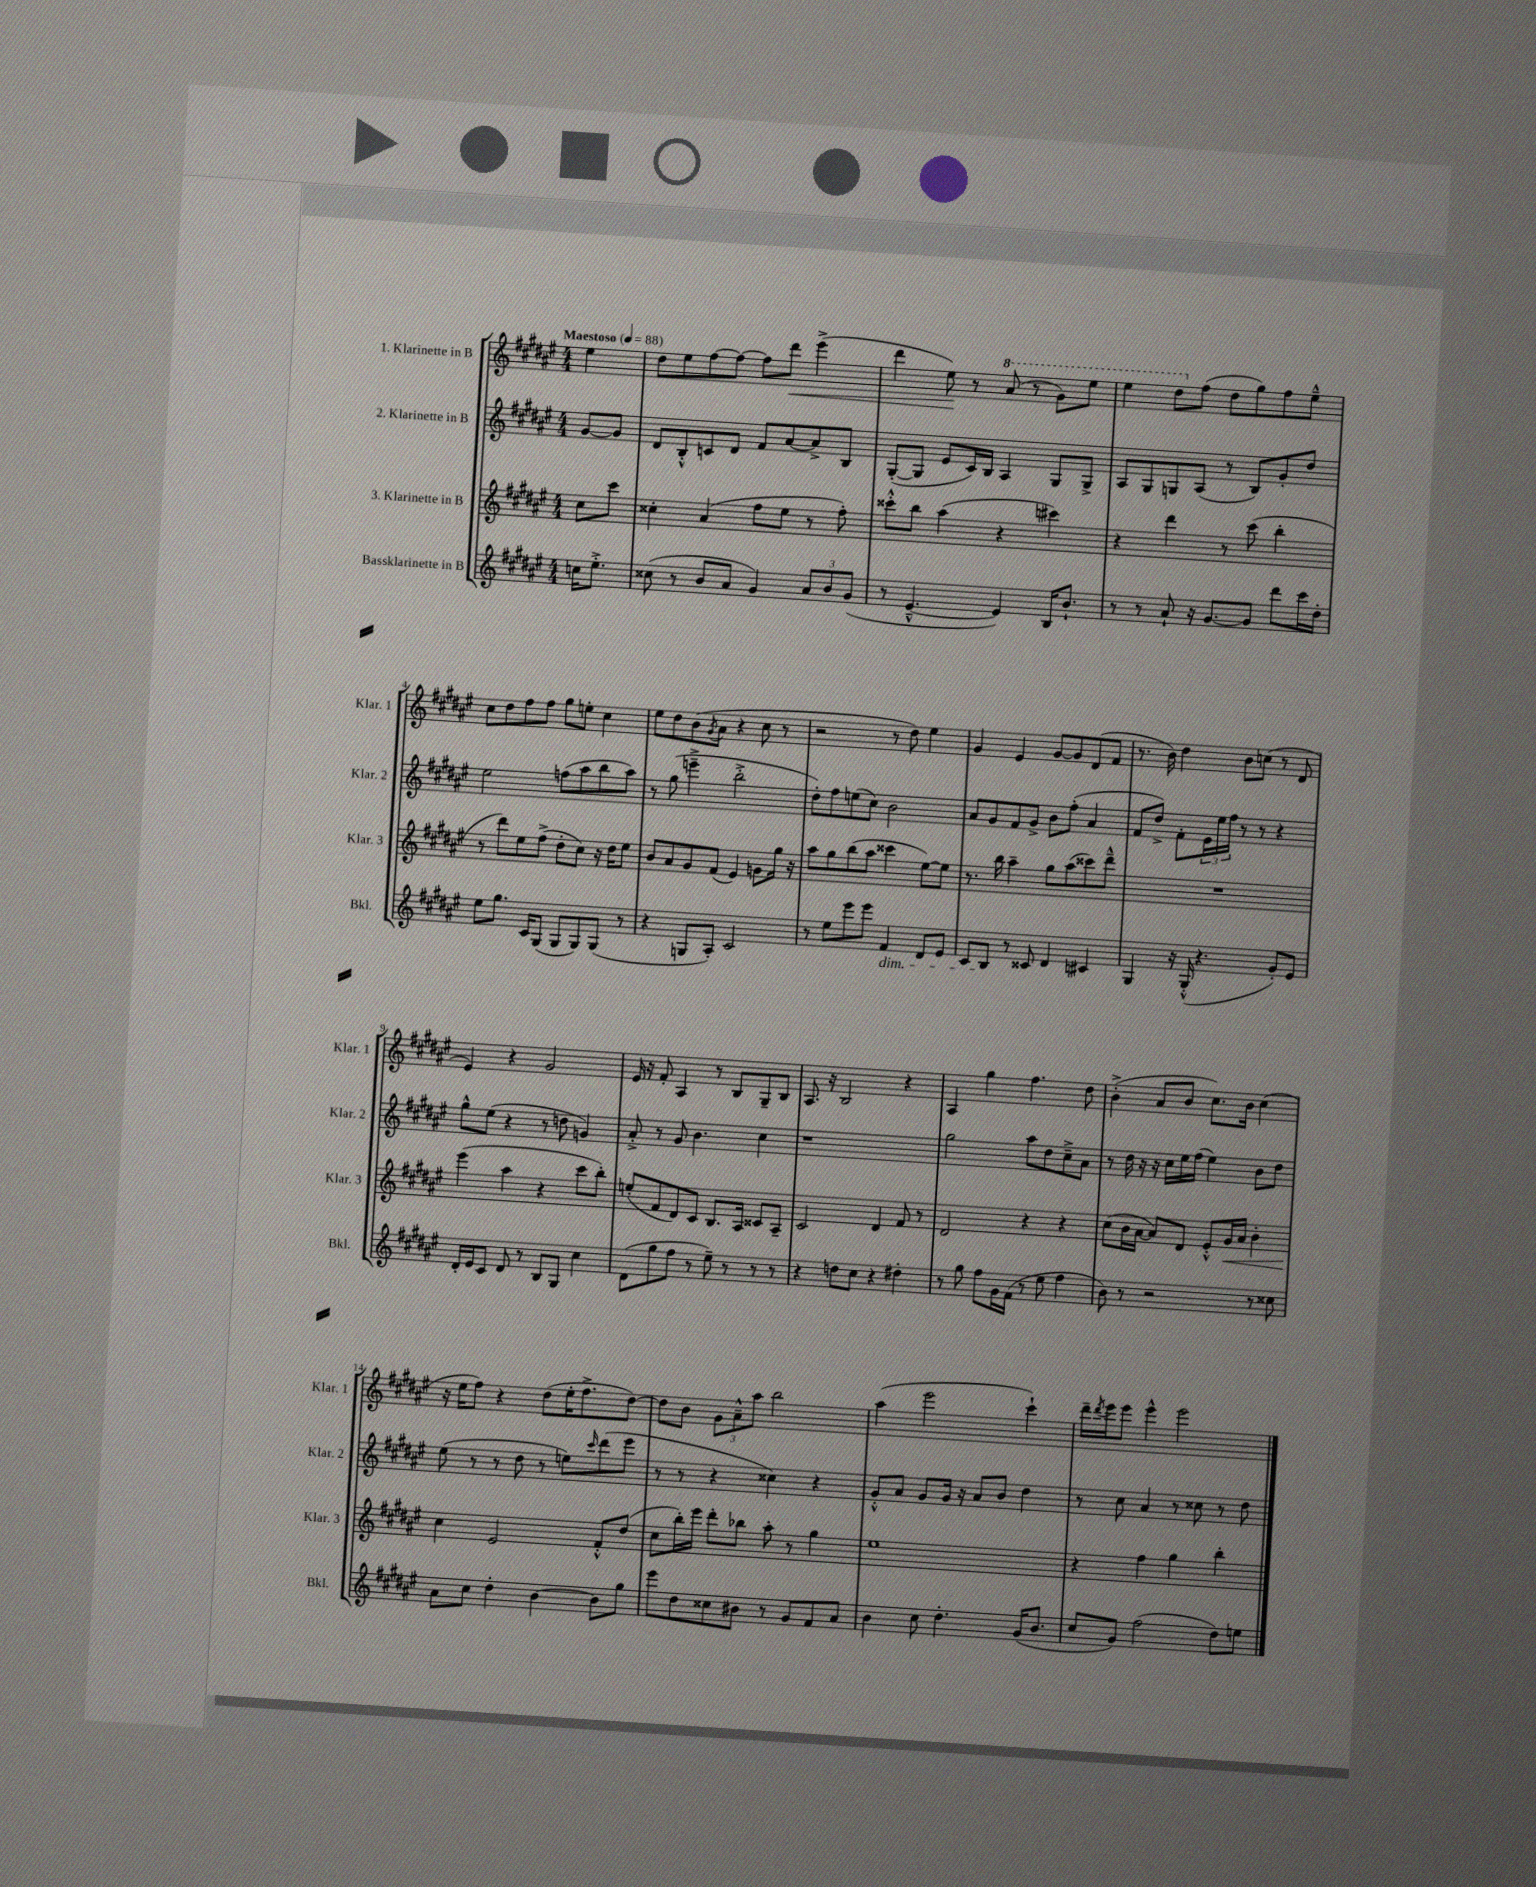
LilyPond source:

<<
\new StaffGroup <<
\new Staff = "s0" \with { instrumentName = "1. Klarinette in B" shortInstrumentName = "Klar. 1" } {
    \clef treble \key fis \major \numericTimeSignature \time 4/4 \partial 4 \tempo "Maestoso" 4 = 88
    eis''4 |
    dis''8 eis''8 fis''8~ fis''8~ fis''8 dis'''8\< eis'''4->( |
    dis'''4 eis''8\!) r8 \ottava #1 ais''8( r8 gis''8) eis'''8 |
    eis'''4 dis'''8 \ottava #0 fis''8( dis''8 gis''8) fis''8 eis''8---^ |
    cis''8 dis''8 fis''8 fis''8 gis''8 e''8-. cis''4 |
    eis''8 dis''8 b'8( \acciaccatura { gis'8 } ais'8 r4 cis''8 r8 |
    r2 r8 dis''8) eis''4 |
    gis'4 eis'4 gis'8~ gis'8 dis'8( fis'8 |
    r8. b'16) dis''4 b'8 c''8( r8 dis'8 |
    eis'4) r4 gis'2 |
    eis'16 r16 fis'8-. ais4 r8 b8 gis8-- b8 |
    ais8. r16 b2 r4 |
    ais4 gis''4 fis''4. dis''8 |
    b'4-.->( ais'8 b'8 cis''8.) b'16 cis''4( |
    r16 eis''16 fis''8) r4 dis''8( eis''16-. fis''8.-> dis''8~) |
    dis''8 b'8 \tuplet 3/2 { gis'8 ais'8---^ ais''8 } b''2 |
    ais''4( eis'''2 cis'''4-!) |
    dis'''16-- \acciaccatura { dis'''8 } eis'''16 eis'''8 eis'''4-^ eis'''2 \bar "|." |
}
\new Staff = "s1" \with { instrumentName = "2. Klarinette in B" shortInstrumentName = "Klar. 2" } {
    \clef treble \key fis \major \numericTimeSignature \time 4/4 \partial 4
    gis'8~ gis'8 |
    dis'8 b8-.-^ c'8 dis'8 fis'8 ais'8~ ais'8-> b8 |
    gis8~-.( gis8 eis'8 cis'16) b16 ais4 gis8 gis8-> |
    ais8 gis8 g8 ais8( r8 b8) gis'8-. dis''8 |
    eis''2 f''8( ais''8 b''8 ais''8) |
    r8 gis''8( e'''4---> b''2-.-> |
    dis''8-.) fis''8 e''8( cis''8) b'2 |
    ais'8 gis'8 fis'8 gis'8-> b'8 fis''8-.( ais'4 |
    fis'8 dis''8->) fis'8-. \tuplet 3/2 { eis'16 eis''16 fis''16 } r8 r8 r4 |
    gis''8-^ eis''8( r4 r8 d''8 g'4) |
    ais'8-.-> r8 gis'8 b'4. cis''4 |
    r1 |
    gis''2 ais''8 dis''8 cis''8---> ais'8 |
    r8 dis''16 r16 r16 cis''16 eis''16 fis''16( eis''4) b'8 dis''8 |
    eis''8( r8 r8 dis''8 r8 e''8) \grace { cis'''16 } dis'''8( eis'''8 |
    r8 r8 r4 cisis''4) r4 |
    gis'8-.-^ ais'8 gis'8 gis'16 r16 ais'8 b'8 dis''4 |
    r8 cis''8 ais'4 r8 cisis''8 r8 dis''8 \bar "|." |
}
\new Staff = "s2" \with { instrumentName = "3. Klarinette in B" shortInstrumentName = "Klar. 3" } {
    \clef treble \key fis \major \numericTimeSignature \time 4/4 \partial 4
    cis''8 cis'''8 |
    cisis''4-. ais'4( fis''8 eis''8 r8 fis''8-.) |
    cisis'''8-.-^ b''8 ais''4( r4 cis'''4) |
    r4 dis'''4 r8 cis'''8( b''4-. |
    r8 dis'''8) eis''8 fis''8->( dis''8-. cis''8) r16 dis''16 eis''8 |
    b'8 ais'8 gis'8 fis'8( eis'4) g'8 gis''16 r16 |
    ais''8 gis''8 b''8( ais''8 cisis'''4 eis''8~) eis''8 |
    r8. b''16 ais''4-- gis''8 ais''8( cisis'''8) dis'''8---^ |
    R1 |
    eis'''4( ais''4 r4 cis'''8 b''8-.) |
    e''8-.( fis'8 dis'8) cis'8 b8. ais16 cisis'8 ais8-- |
    cis'2 dis'4 fis'8 r8 |
    dis'2 r4 r4 |
    cis''8( b'16 ais'16~ ais'8) dis'8 eis'8-.-^ gis'16\< ais'16 b'4-. |
    cis''4\! eis'2 fis'8-.-^ dis''8( |
    cis''8 b''16-.) eis'''16 dis'''8-. bes''8 ais''8-. r8 gis''4 |
    eis''1 |
    r4 fis''4 gis''4 b''4-. \bar "|." |
}
\new Staff = "s3" \with { instrumentName = "Bassklarinette in B" shortInstrumentName = "Bkl." } {
    \clef treble \key fis \major \numericTimeSignature \time 4/4 \partial 4
    c''16 eis''8.-.-> |
    cisis''8( r8 b'8 ais'8 gis'4) \tuplet 3/2 { ais'8 b'8 gis'8( } |
    r8 eis'4.~---^ eis'4) b16 b'8.-! |
    r8 r8 ais'8-! r16 gis'8.~ gis'8 dis'''8 cis'''16 dis''16-. |
    eis''8 gis''8. cis'16 gis8( gis8 gis8) gis8( r8 |
    r4 g8 ais8-.) cis'2 |
    r8 eis''8 eis'''8 eis'''8 fis'4\dim dis'8 eis'8 |
    cis'8 b8\! r8 cisis'8 dis'4 cis'4 |
    gis4 r16 gis16-.-^( r4. gis'8-.) eis'8 |
    dis'16-. eis'16 cis'8 dis'8 r8 b8 gis8 cis''4 |
    dis'8( gis''8 fis''8 r8 eis''8--) r8 r8 r8 |
    r4 d''8 cis''8 r4 dis''4-. |
    r8 gis''8 fis''8 gis'16 fis'16( r8 eis''8 fis''4 |
    b'8) r8 r2 r8 cisis''8 |
    ais'8 cis''8 dis''4-. b'4~ b'8 gis''8 |
    eis'''8 dis''8 cisis''8 bis'8 r8 gis'8 fis'8 ais'8 |
    b'4 cis''8 dis''4.-. gis'16( b'8. |
    cis''8 gis'8) fis''2( dis''8) e''8 \bar "|." |
}
>>
>>
